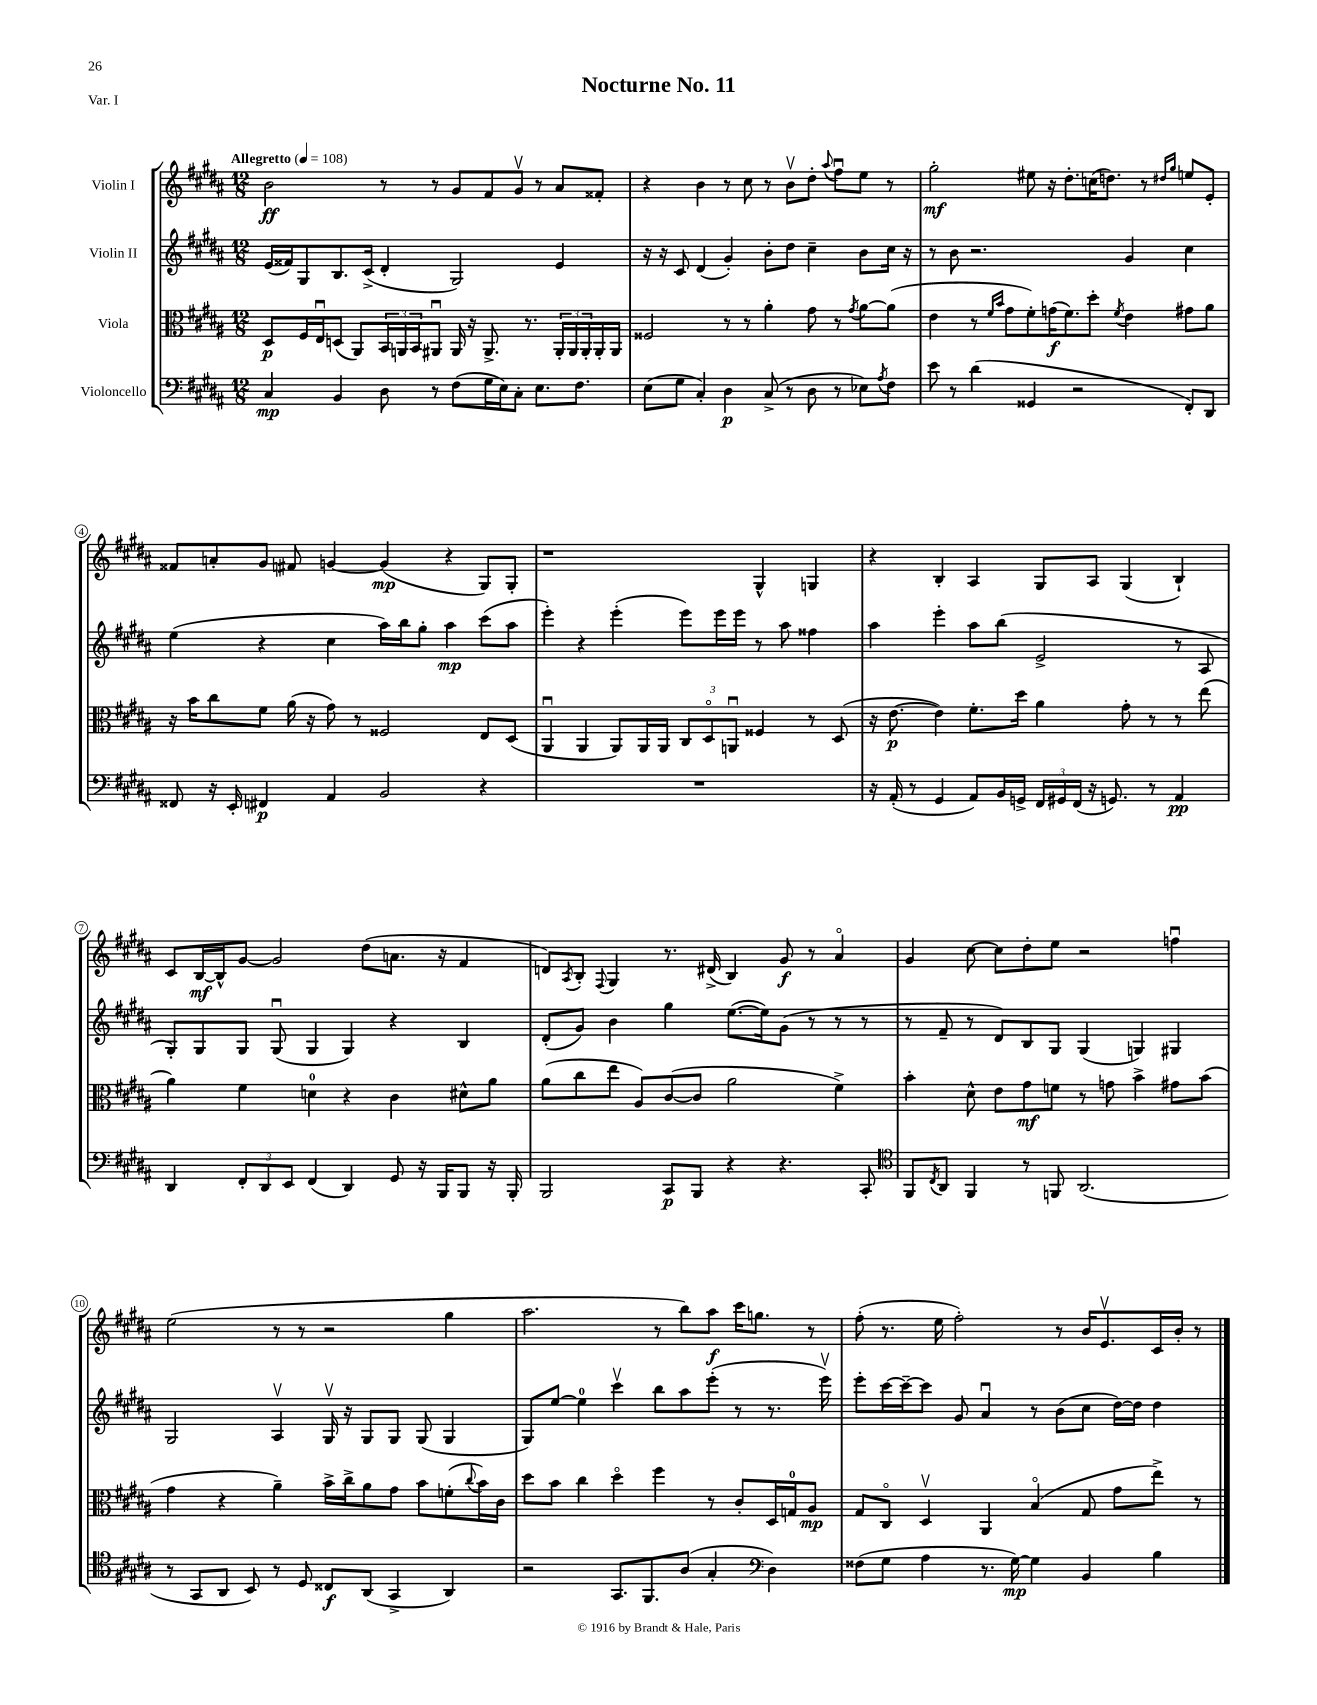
\header { title = "Nocturne No. 11" piece = "Var. I" }
<<
\new StaffGroup <<
\new Staff = "s0" \with { instrumentName = "Violin I" } {
    \clef treble \key b \major \numericTimeSignature \time 12/8 \tempo "Allegretto" 4 = 108
    b'2\ff r8 r8 gis'8 fis'8 gis'8\upbow r8 ais'8 fisis'8-. |
    r4 b'4 r8 cis''8 r8 b'8\upbow dis''8-. \appoggiatura { ais''8 } fis''8\downbow e''8 r8 |
    gis''2-.\mf eis''8 r16 dis''8.-. c''16( d''8.) r8 \grace { dis''16 gis''16 } e''8 e'8-. |
    fisis'8 a'8-. gis'8 fis'8 g'4~ g'4\mp( r4 gis8) gis8-. |
    r1 gis4-^ g4 |
    r4 b4-. ais4 gis8 ais8 gis4( b4-!) |
    cis'8 b16~\mf b16-^ gis'8~ gis'2 dis''8( a'8. r16 fis'4 |
    d'8) \acciaccatura { ais8 } b8-. \appoggiatura { fis8 } gis4 r8. dis'16->( b4) gis'8\f r8 ais'4\flageolet |
    gis'4 cis''8~ cis''8 dis''8-. e''8 r2 f''4\downbow |
    e''2( r8 r8 r2 gis''4 |
    ais''2. r8 b''8) ais''8\f cis'''16 g''8. r8 |
    fis''8-.( r8. e''16 fis''2-.) r8 b'16 e'8.\upbow cis'16 b'16-. r8 \bar "|." |
}
\new Staff = "s1" \with { instrumentName = "Violin II" } {
    \clef treble \key b \major \numericTimeSignature \time 12/8
    e'16( fisis'16) gis8 b8. cis'16->( dis'4-. gis2) e'4 |
    r16 r16 cis'8 dis'4( gis'4-.) b'8-. dis''8 cis''4-- b'8 cis''16 r16 |
    r8 b'8 r2. gis'4 cis''4 |
    e''4( r4 cis''4 ais''16) b''16 gis''8-. ais''4\mp cis'''8( ais''8 |
    e'''4-.) r4 e'''4-.( e'''8) e'''16 e'''16 r8 ais''8 fisis''4 |
    ais''4 e'''4-. ais''8 b''8( e'2-> r8 ais8 |
    gis8-.) gis8 gis8 gis8\downbow( gis4 gis4) r4 b4 |
    dis'8-.( gis'8) b'4 gis''4 e''8.~( e''16) gis'8( r8 r8 r8 |
    r8 fis'8-- r8 dis'8) b8 gis8 gis4( g4) gis4 |
    gis2 ais4\upbow gis16\upbow r16 gis8 gis8 gis8( gis4 |
    gis8) e''8~ e''4-0 cis'''4\upbow b''8 ais''8 e'''8-.( r8 r8. e'''16\upbow) |
    e'''8-. cis'''16~ cis'''16~-- cis'''8 gis'8 ais'4\downbow r8 b'8( cis''8 dis''16~) dis''16 dis''4 \bar "|." |
}
\new Staff = "s2" \with { instrumentName = "Viola" } {
    \clef alto \key b \major \numericTimeSignature \time 12/8
    dis8\p fis16 e16\downbow d8( ais,8) \tuplet 3/2 { b,16 a,16 b,16 } ais,8\downbow ais,16 r16 ais,8.-> r8. \tuplet 3/2 { ais,16-. ais,16 ais,16-. } ais,16-. ais,16 |
    fisis2 r8 r8 ais'4-. gis'8 r8 \acciaccatura { gis'8 } ais'8~ ais'8( |
    e'4 r8 \grace { fis'16 b'16 } gis'8 fis'8-.) g'16\f( fis'8.) dis''8-. \acciaccatura { fis'8 } e'4 gis'8 ais'8 |
    r16 b'16 cis''8 fis'8 ais'16( r16 gis'8) r8 fisis2 e8 dis8( |
    ais,4\downbow ais,4 ais,8) ais,16 ais,16 \tuplet 3/2 { cis8 dis8\flageolet a,8\downbow } fisis4 r8 dis8( |
    r16 e'8.~\p e'4) fis'8.-. dis''16 ais'4 gis'8-. r8 r8 e''8( |
    ais'4) fis'4 d'4-0 r4 cis'4 dis'8-^ ais'8 |
    ais'8( cis''8 e''8 ais8) cis'8~( cis'8 ais'2 fis'4->) |
    b'4-. dis'8-^ e'8 gis'8\mf f'8 r8 g'8 b'4-> gis'8 b'8( |
    gis'4 r4 ais'4--) b'16-> cis''16-> ais'8 gis'8 b'8 f'8-.( \appoggiatura { cis''8 } b'16) cis'16 |
    dis''8 b'8 cis''4 dis''4\flageolet fis''4 r8 cis'8-. dis16 g16-0 ais8\mp |
    gis8 cis8\flageolet dis4\upbow ais,4 b4\flageolet( gis8 gis'8 e''8->) r8 \bar "|." |
}
\new Staff = "s3" \with { instrumentName = "Violoncello" } {
    \clef bass \key b \major \numericTimeSignature \time 12/8
    cis4\mp b,4 dis8 r8 fis8( gis16 e16) cis8-. e8. fis8. |
    e8( gis8 cis4-.) dis4\p cis8->( r8 dis8 r8 ees8) \acciaccatura { ais8 } fis8 |
    e'8 r8 dis'4( gisis,4 r2 fis,8-.) dis,8 |
    fisis,8 r16 e,16-. fis,4\p ais,4 b,2 r4 |
    R1. |
    r16 ais,16-.( r8 gis,4 ais,8) b,16 g,16-> \tuplet 3/2 { fis,16 gis,16 fis,16( } r16 g,8.) r8 ais,4\pp |
    dis,4 \tuplet 3/2 { fis,8-. dis,8 e,8 } fis,4( dis,4) gis,8 r16 b,,16 b,,8 r16 b,,16-. |
    b,,2 cis,8\p b,,8 r4 r4. cis,8-. |
    \clef tenor fis,8 \acciaccatura { cis8 } ais,8 fis,4 r8 f,8 ais,2.( |
    r8 gis,8 ais,8 b,8) r8 dis8 cisis8\f ais,8( gis,4-> ais,4) |
    r2 gis,8. fis,8. ais8( gis4-. \clef bass dis4) |
    fisis8( gis8 ais4 r8. gis16~\mp) gis4 b,4 b4 \bar "|." |
}
>>
>>
\layout { \context { \Score \override BarNumber.stencil = #(make-stencil-circler 0.1 0.3 ly:text-interface::print) } }
